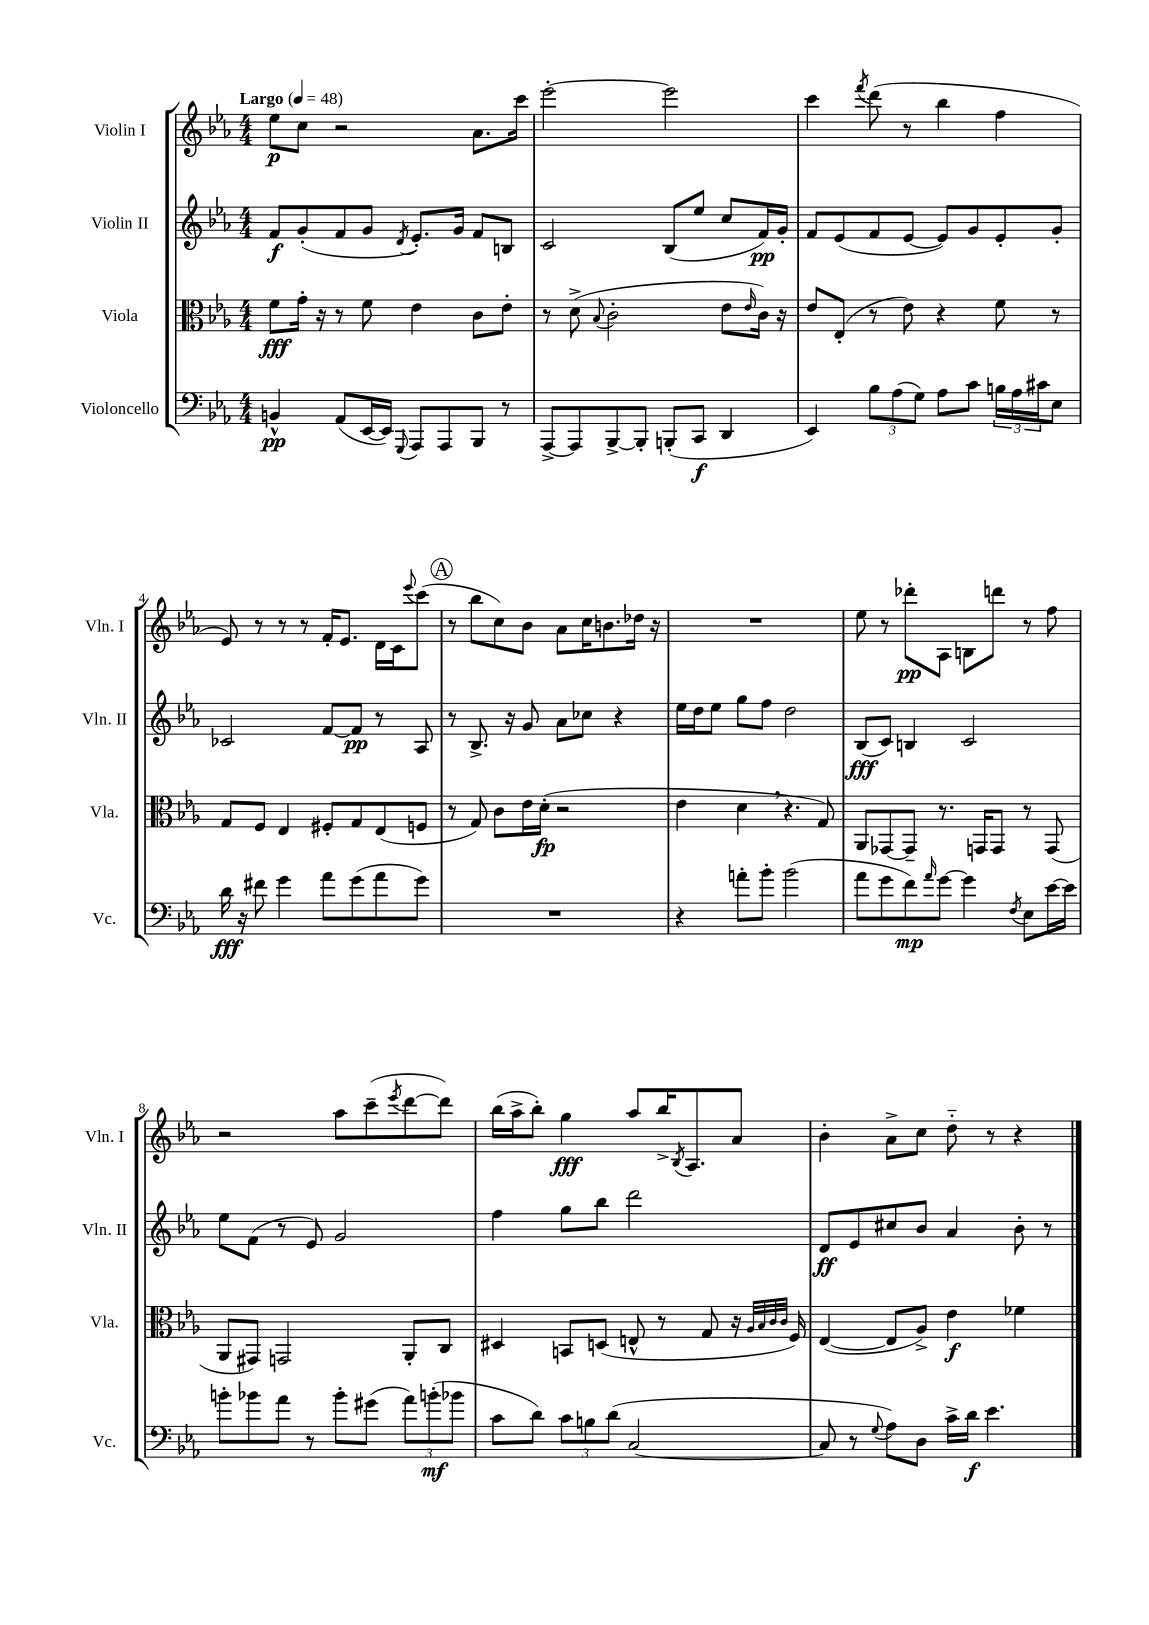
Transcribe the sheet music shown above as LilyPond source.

<<
\new StaffGroup <<
\new Staff = "s0" \with { instrumentName = "Violin I" shortInstrumentName = "Vln. I" } {
    \clef treble \key ees \major \numericTimeSignature \time 4/4 \tempo "Largo" 4 = 48
    ees''8\p c''8 r2 aes'8. c'''16 |
    ees'''2~-. ees'''2 |
    c'''4 \acciaccatura { f'''8 } d'''8( r8 bes''4 f''4 |
    ees'8) r8 r8 r8 f'16-. ees'8. d'16 c'16 \appoggiatura { ees'''8 } c'''8( |
    \mark \markup { \circle "A" } r8 bes''8 c''8) bes'8 aes'8 c''16 b'8. des''16 r16 |
    R1 |
    ees''8 r8 des'''8-.\pp aes8 b8 d'''8 r8 f''8 |
    r2 aes''8 c'''8--( \acciaccatura { ees'''8 } d'''8~ d'''8) |
    bes''16( aes''16-> bes''8-.) g''4\fff aes''8 bes''16-> \acciaccatura { bes8 } aes8. aes'8 |
    bes'4-. aes'8-> c''8 d''8-_ r8 r4 \bar "|." |
}
\new Staff = "s1" \with { instrumentName = "Violin II" shortInstrumentName = "Vln. II" } {
    \clef treble \key ees \major \numericTimeSignature \time 4/4
    f'8\f g'8-.( f'8 g'8 \acciaccatura { d'8 } ees'8.-.) g'16 f'8 b8 |
    c'2 bes8( ees''8 c''8 f'16\pp) g'16-. |
    f'8 ees'8( f'8 ees'8~ ees'8) g'8 ees'8-. g'8-. |
    ces'2 f'8~ f'8\pp r8 aes8 |
    \mark \markup { \circle "A" } r8 bes8.-> r16 g'8 aes'8 ces''8 r4 |
    ees''16 d''16 ees''8 g''8 f''8 d''2 |
    bes8\fff( c'8) b4 c'2 |
    ees''8 f'8( r8 ees'8) g'2 |
    f''4 g''8 bes''8 d'''2 |
    d'8\ff ees'8 cis''8 bes'8 aes'4 bes'8-. r8 \bar "|." |
}
\new Staff = "s2" \with { instrumentName = "Viola" shortInstrumentName = "Vla." } {
    \clef alto \key ees \major \numericTimeSignature \time 4/4
    f'8\fff g'16-. r16 r8 f'8 ees'4 c'8 ees'8-. |
    r8 d'8->( \appoggiatura { bes8 } c'2-. ees'8 \grace { ees'16 } c'16) r16 |
    ees'8 ees8-.( r8 ees'8) r4 f'8 r8 |
    g8 f8 ees4 fis8-. g8 ees8( f8 |
    \mark \markup { \circle "A" } r8 g8) c'8 ees'16 d'16-.\fp( r2 |
    ees'4 d'4 \breathe r4. g8) |
    aes,8 ges,8~ ges,8-- r8. g,16 g,8 r8 g,8( |
    aes,8 gis,8) g,2 aes,8-. c8 |
    dis4 b,8 d8( e8-^ r8 g8 r16 \grace { aes32 bes32 c'32 c'32 } f16) |
    ees4~( ees8 aes8->) ees'4\f fes'4 \bar "|." |
}
\new Staff = "s3" \with { instrumentName = "Violoncello" shortInstrumentName = "Vc." } {
    \clef bass \key ees \major \numericTimeSignature \time 4/4
    b,4-^\pp aes,8( ees,16~ ees,16) \appoggiatura { g,,8 } aes,,8 aes,,8 bes,,8 r8 |
    aes,,8~-> aes,,8 bes,,8~-> bes,,8-. b,,8-.( c,8\f d,4 |
    ees,4) \tuplet 3/2 { bes8 aes8( g8) } aes8 c'8 \tuplet 3/2 { b16 aes16 cis'16 } ees8 |
    d'16\fff r16 fis'8 g'4 aes'8 g'8( aes'8 g'8) |
    \mark \markup { \circle "A" } R1 |
    r4 a'8-. bes'8-. bes'2( |
    aes'8 g'8 f'8\mp) \grace { aes'16 } g'8~ g'4 \acciaccatura { f8 } ees8 ees'16~ ees'16 |
    b'8-. bes'8 aes'8 r8 bes'8-. gis'8( \tuplet 3/2 { aes'8) b'8-.\mf( bes'8 } |
    c'8 d'8) \tuplet 3/2 { c'8 b8 d'8( } c2~ |
    c8 r8 \appoggiatura { g8 } aes8) d8 c'16-> d'16\f ees'4. \bar "|." |
}
>>
>>
